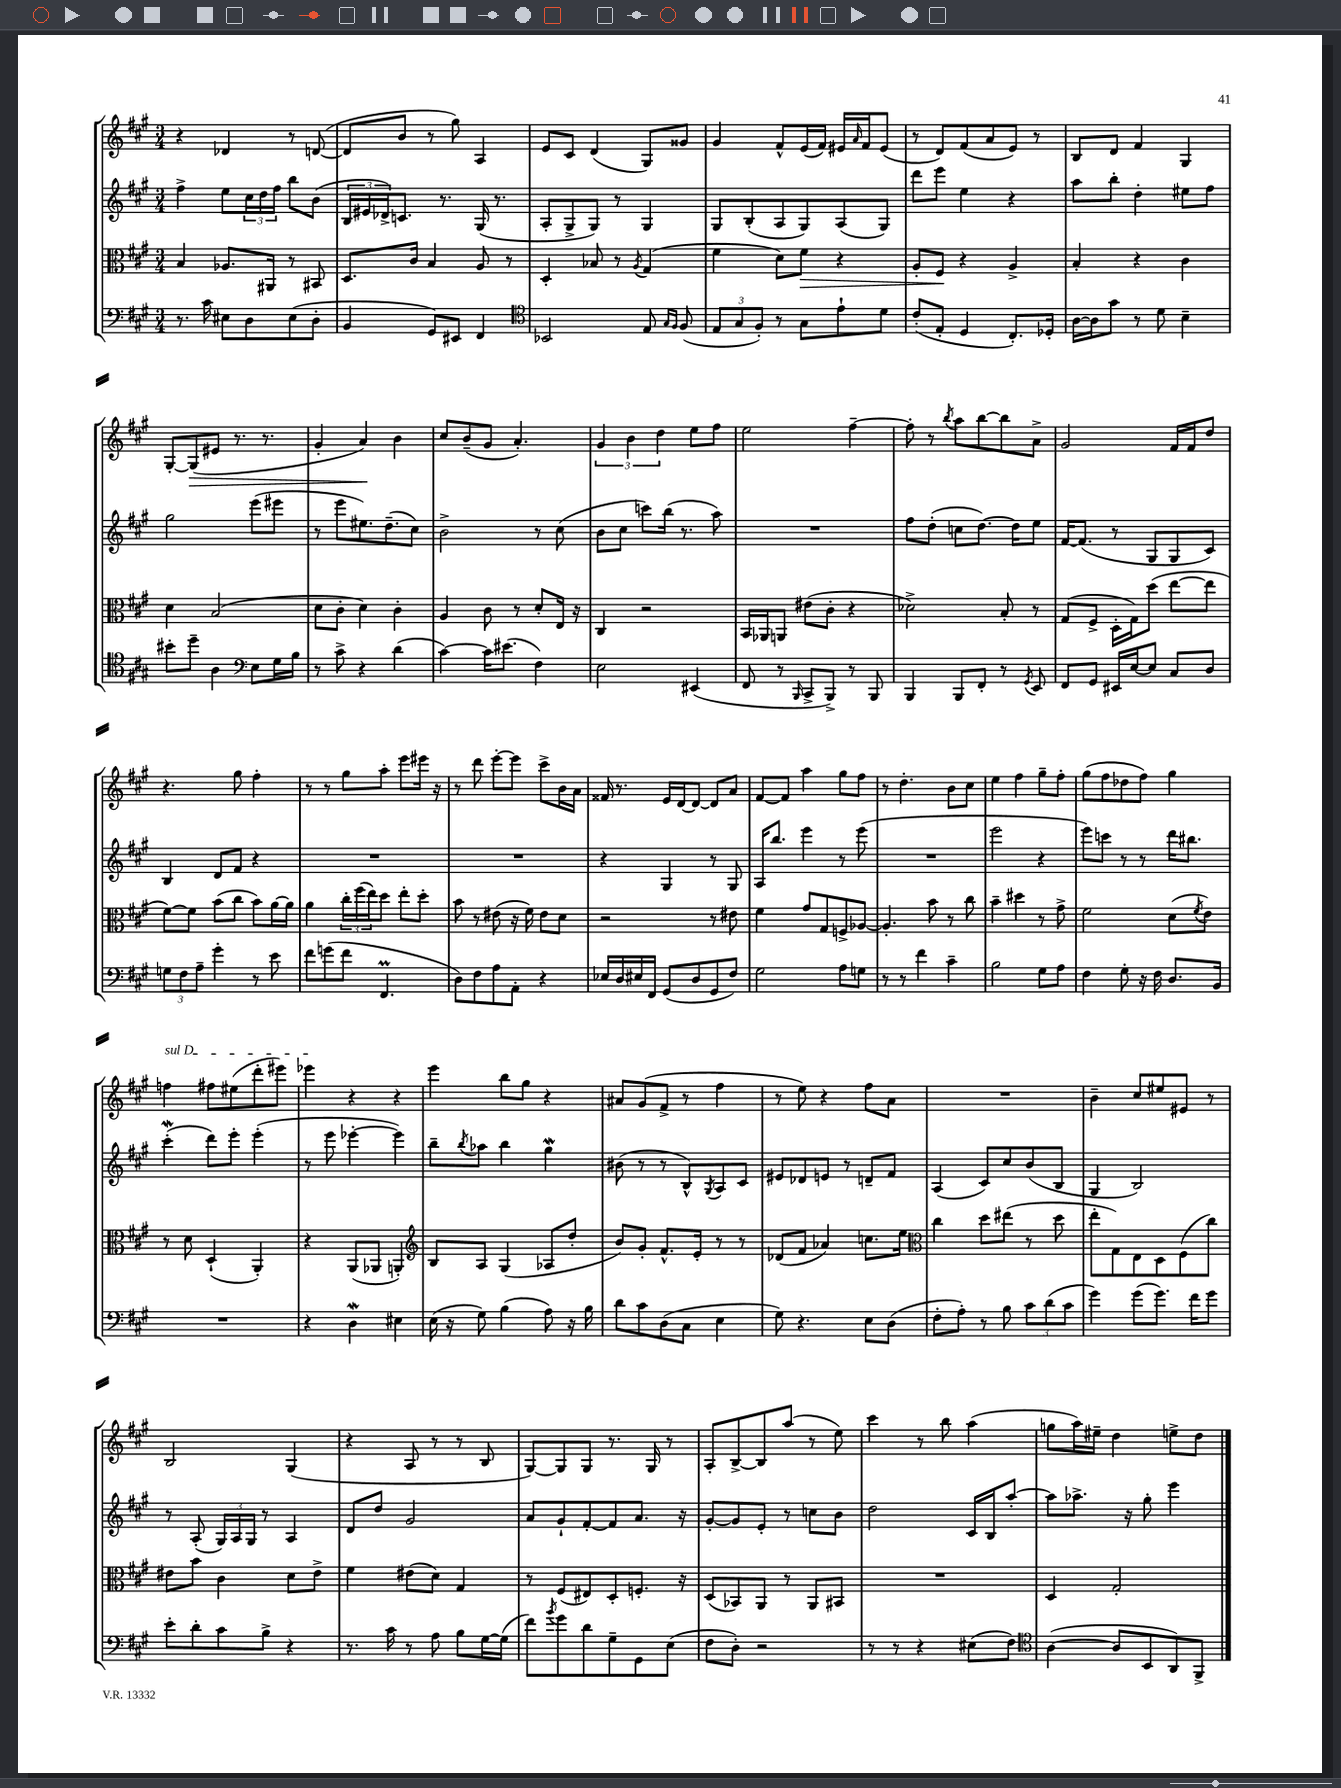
<<
\new StaffGroup <<
\new Staff = "s0" {
    \clef treble \key a \major \numericTimeSignature \time 3/4
    r4 des'4 r8 d'8~( |
    d'8 b'8 r8 gis''8) a4 |
    e'8 cis'8 d'4( gis8) gisis'8 |
    gis'4 fis'8-^ e'16( fis'16) eis'16 \grace { a'16 } fis'16 eis'8( |
    r8 d'8) fis'8( a'8 e'8) r8 |
    b8 d'8 fis'4 gis4 |
    gis8~-. gis8\>( eis'8 r8. r8. |
    gis'4-. a'4\!) b'4 |
    cis''8 b'8--( gis'8 a'4.-.) |
    \tuplet 3/2 { gis'4 b'4 d''4 } e''8 fis''8 |
    e''2 fis''4~-- |
    fis''8-. r8 \acciaccatura { b''8 } a''8 b''8~ b''8 a'8-> |
    gis'2 fis'16 fis'16 d''8 |
    r4. gis''8 fis''4-. |
    r8 r8 gis''8 a''8-. e'''8 eis'''16 r16 |
    r8 d'''8 e'''8~-. e'''8 cis'''8-> b'16 a'16 |
    fisis'16 r8. e'16 d'16~ d'8~ d'8 a'8 |
    fis'8~ fis'8 a''4 gis''8 fis''8 |
    r8 d''4.-. b'8 cis''8 |
    e''4 fis''4 gis''8-- fis''8-. |
    gis''8( fis''8 des''8 fis''8) gis''4 |
    \once \override TextSpanner.bound-details.left.text = \markup { \italic "sul D" } f''4\startTextSpan fis''8 eis''8( d'''8-. eis'''8) |
    ees'''4\stopTextSpan r4 r4 |
    e'''4 b''8 gis''8 r4 |
    ais'8 gis'8( fis'8-> r8 fis''4 |
    r8 e''8) r4 fis''8 a'8 |
    R2. |
    b'4-- cis''8 eis''8 eis'8 r8 |
    b2 gis4( |
    r4 a8 r8 r8 b8 |
    gis8~) gis8 gis8 r8. gis16 r8 |
    a8-. b8~-> b8 a''8( r8 e''8) |
    cis'''4 r8 b''8 a''4( |
    g''8 a''16) eis''16-- d''4 e''8-> d''8 \bar "|." |
}
\new Staff = "s1" {
    \clef treble \key a \major \numericTimeSignature \time 3/4
    fis''4-> e''8 \tuplet 3/2 { cis''16 d''16 fis''16 } b''8 b'8( |
    \tuplet 3/2 { b16 eis'16 des'16->) } c'8. r8. gis16( r8. |
    a8-. gis8-> gis8) r8 gis4 |
    gis8 b8-.( a8 gis8) a8( gis8) |
    d'''8 e'''8 e''4 r4 |
    a''8 b''8-. d''4-. eis''8 fis''8 |
    gis''2 e'''8( eis'''8 |
    r8 e'''8 eis''8.) d''8.--( cis''8) |
    b'2-> r8 cis''8( |
    b'8 cis''8 c'''8) b''16( r8. a''8) |
    R2. |
    fis''8 d''8-.( c''8 d''8.~) d''16 e''8 |
    fis'16~ fis'8.( r8 gis8 gis8 cis'8) |
    b4 d'8 fis'8 r4 |
    R2. |
    R2. |
    r4 gis4 r8 gis8 |
    a16 b''8. e'''4 r8 e'''8( |
    R2. |
    e'''2 r4 |
    e'''8) c'''8 r8 r8 d'''16 bis''8. |
    cis'''4-.\mordent( d'''8) e'''8-. e'''4-.( |
    r8 e'''8 ees'''4~-. ees'''4) |
    b''8-- \acciaccatura { b''8 } aes''8 b''4 gis''4\mordent |
    bis'8( r8 r8 b8-^) \acciaccatura { gis8 } a8 cis'8 |
    eis'8 des'8 e'8 r8 d'8-- fis'8 |
    a4( cis'8) cis''8 b'8( b8 |
    gis4 b2) |
    r8 a8-.( \tuplet 3/2 { gis16) a16 gis16 } r8 a4 |
    d'8 d''8 gis'2 |
    a'8 gis'8-! fis'8~-. fis'8 a'8. r16 |
    gis'8~-. gis'8 e'8-. r8 c''8 b'8 |
    d''2 cis'16 b16 a''8~-. |
    a''8 aes''8.-> r16 gis''8-. e'''4 \bar "|." |
}
\new Staff = "s2" {
    \clef alto \key a \major \numericTimeSignature \time 3/4
    b4 aes8. ais,16 r8 bis,8 |
    d8. cis'16 b4 a8 r8 |
    d4-. bes8 r8 \acciaccatura { a8 } gis4( |
    fis'4 d'8) fis'8\> r4 |
    a8-. fis8\! r4 a4-> |
    b4-. r4 cis'4 |
    d'4 b2( |
    d'8 cis'8-. d'4) cis'4-. |
    a4 cis'8 r8 d'8-. e16 r16 |
    cis4 r2 |
    b,16 aes,16 a,8 eis'8( cis'8-. r4 |
    des'2->) b8-. r8 |
    gis8( fis8-> d16-. gis16) d''8( e''8~ e''8 |
    fis'8~) fis'8 b'8( cis''8 b'8) a'16~ a'16 |
    a'4 \tuplet 3/2 { cis''16-. fis''16( e''16) } d''8 e''8-. d''8-. |
    b'8 r8 eis'8( r16 fis'16) eis'8 d'8 |
    r2 r8 eis'8 |
    fis'4 gis'8 gis8 f8-> aes8~ |
    aes4.-. b'8 r8 cis''8 |
    b'4-- dis''4 r8 gis'8-> |
    fis'2 d'8( \acciaccatura { fis'8 } e'8) |
    r8 d'8 d4-!( a,4-.) |
    r4 a,8( aes,8 a,4-.) |
    \clef treble b8 a8 gis4( aes8 d''8-. |
    b'8) gis'8-. fis'8.-^ e'16-. r8 r8 |
    des'8( fis'8 aes'4) c''8. e''16 |
    \clef alto cis''4 d''8 eis''8( r8 d''8 |
    e''8-. gis8) e8 d8 fis8( cis''8) |
    eis'8 b'8 cis'4 d'8 eis'8-> |
    fis'4 eis'8( d'8) gis4 |
    r8 fis8( eis8) d8-. f8.-. r16 |
    d8( bes,8) a,8 r8 a,8 bis,8 |
    R2. |
    d4 gis2-. \bar "|." |
}
\new Staff = "s3" {
    \clef bass \key a \major \numericTimeSignature \time 3/4
    r8. cis'16 eis8 d8 eis8( d8-. |
    b,4 gis,8) eis,8 fis,4 |
    \clef tenor bes,2 e8 \grace { gis16 fis16 } fis8( |
    \tuplet 3/2 { e8 gis8 fis8-.) } r8 gis8 e'8-! d'8 |
    cis'8-.( e8-. d4 cis8.-.) des16-. |
    a16~ a16 gis'8 r8 d'8 b4-- |
    bis'8-. d''8-- a4 \clef bass e8 gis16 b16 |
    r8 cis'8-> r4 d'4( |
    cis'4~) cis'16 eis'8.( fis4) |
    e2 eis,4( |
    fis,8 r8 \grace { b,,16 } cis,8-> b,,8->) r8 b,,8 |
    b,,4 b,,8 fis,8-. r8 \acciaccatura { gis,8 } e,8 |
    fis,8 gis,8 eis,16 e16~ e8 cis8 d8 |
    \tuplet 3/2 { g8 fis8 a8-- } gis'4-. r8 e'8 |
    fis'8 g'8( fis'8 fis,4.\prall |
    d8) fis8 a8 a,8-. r4 |
    ees16 d16 eis16 fis,16 gis,8( d8 gis,8 fis8) |
    gis2 a8 g8 |
    r8 r8 fis'4 cis'4-- |
    b2 gis8 a8 |
    fis4 gis8-. r16 fis16 d8. b,16 |
    R2. |
    r4 d4\mordent eis4 |
    e16( r16 gis8) b4( a8) r16 b16 |
    d'8 cis'8 d8( cis8 e4 |
    gis8) r4. e8 d8( |
    fis8-. a8-.) r8 b8 \tuplet 3/2 { cis'8 d'8( cis'8 } |
    gis'4) gis'8( gis'8.) fis'16 gis'8 |
    e'8-. d'8-. cis'8 b8-> r4 |
    r8. cis'16 r8 a8 b8 gis16~ gis16( |
    fis'8) \acciaccatura { b'8 } gis'8 d'8 gis8-- gis,8 e8( |
    fis8 d8-.) r2 |
    r8 r8 r4 eis8( fis8) |
    \clef tenor a4~( a8 b,8 a,8) fis,8-> \bar "|." |
}
>>
>>
\layout { \context { \Score \remove "Bar_number_engraver" } }
